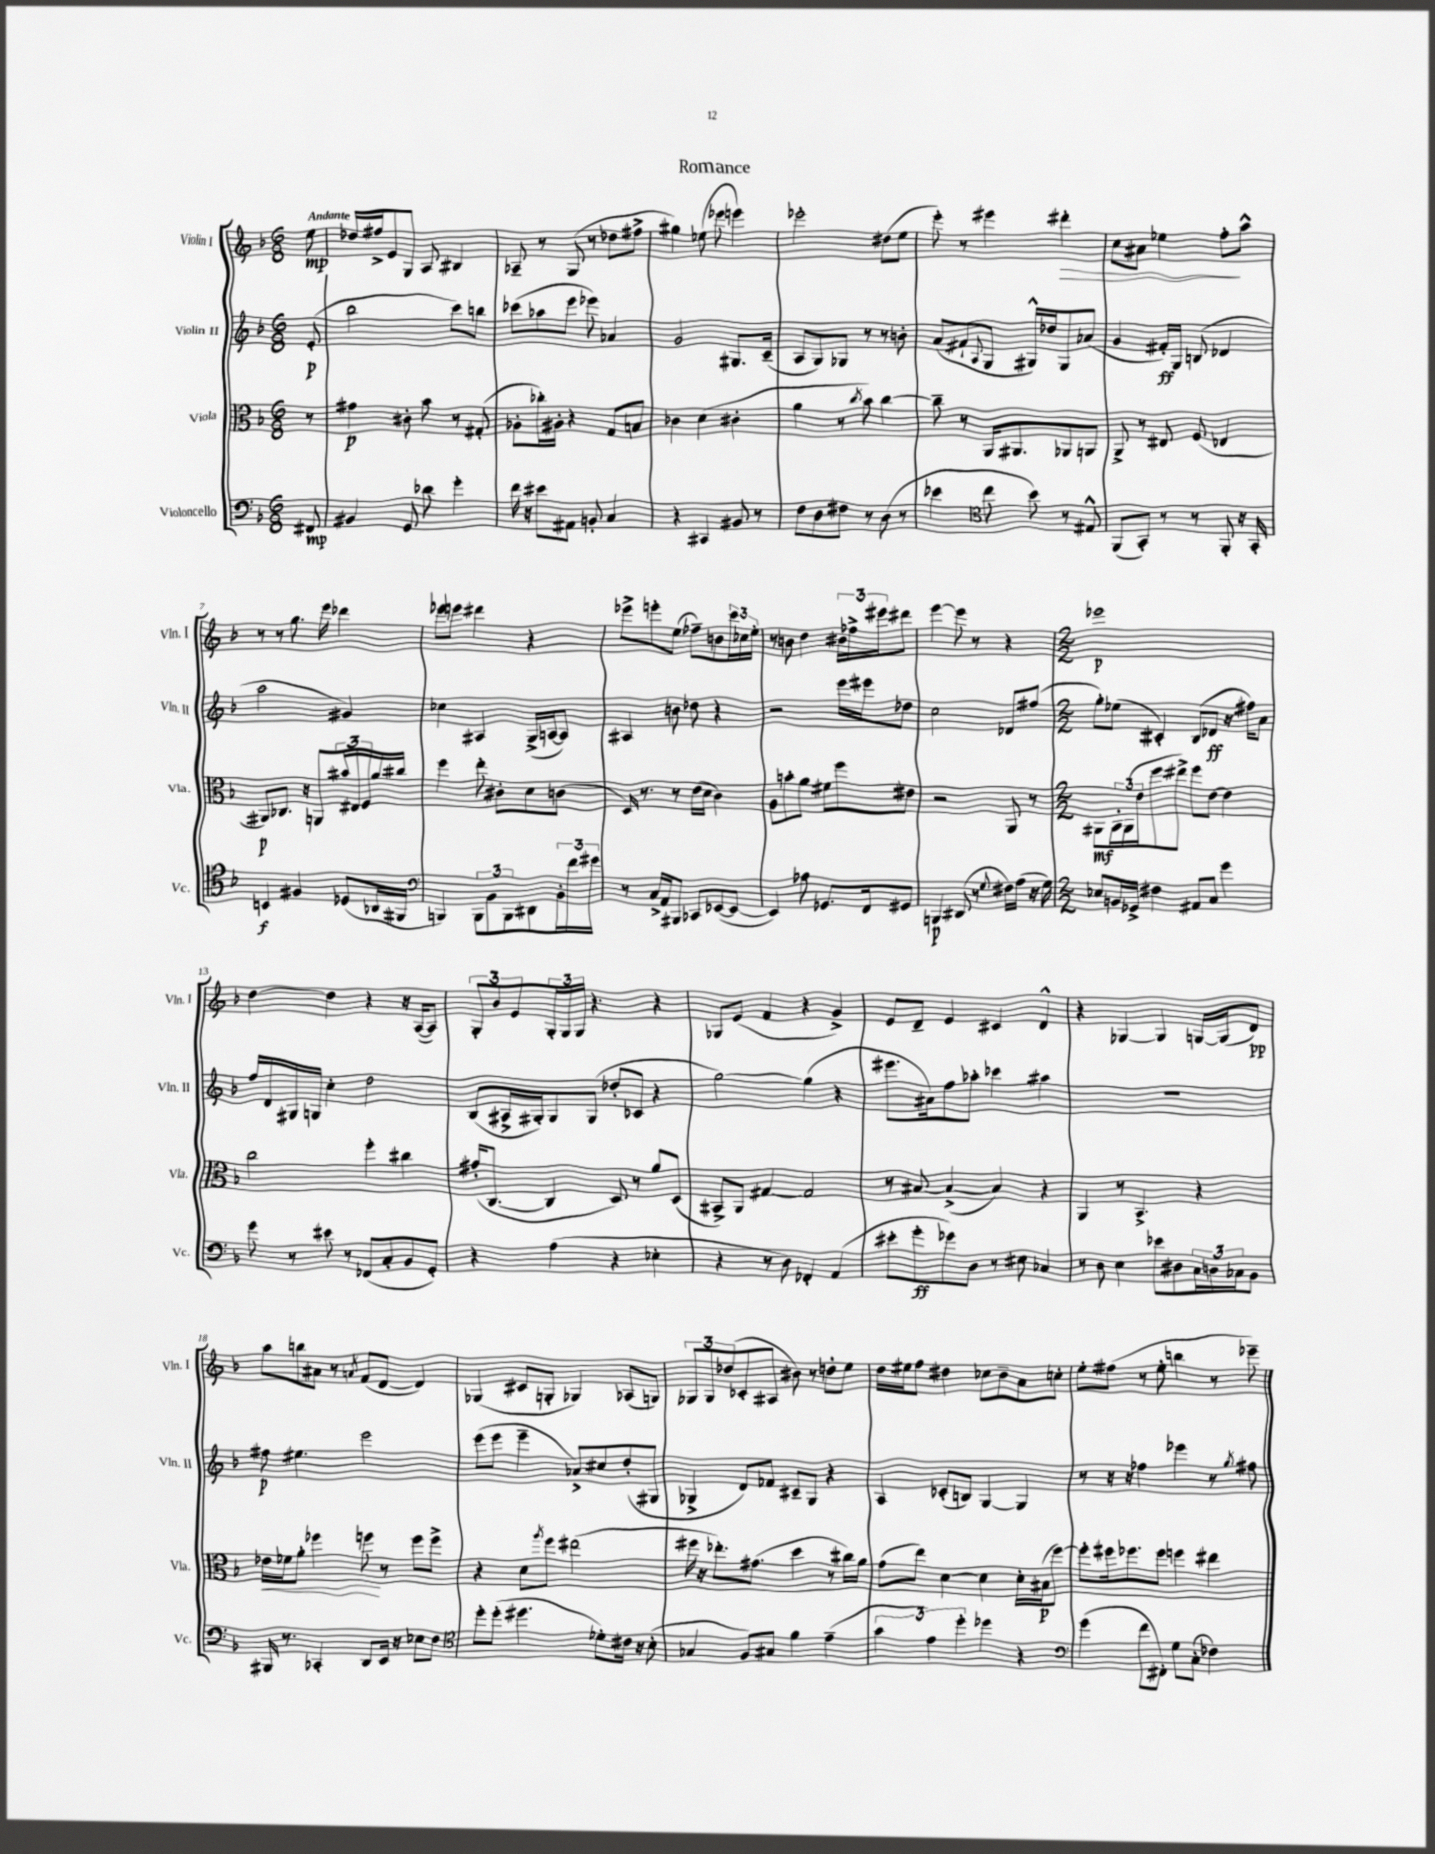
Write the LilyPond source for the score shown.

\header { title = "Romance" }
<<
\new StaffGroup <<
\new Staff = "s0" \with { instrumentName = "Violin I" shortInstrumentName = "Vln. I" } {
    \clef treble \key f \major \numericTimeSignature \time 6/8 \partial 8 \tempo "Andante"
    e''8\mp |
    des''16 fis''16-> e'8 g8 a8 bis4 |
    aes8-- r8 g8( r8 des''8 fis''8-> |
    gis''4) ees''8( ees'''8 e'''4) |
    ees'''2-. dis''8( e''8 |
    e'''8-.) r8 eis'''4 dis'''4-.\> |
    c''8 ais'8 ees''4 f''8-.\! a''8-^ |
    r8 r8 g''8. e'''16 des'''4 |
    ees'''8 e'''8 dis'''4 r4 |
    ees'''8-> e'''8-. e''8( fes''8--) b'8 \tuplet 3/2 { c'''16 ces''16 e''16-. } |
    r8 b'8 d''4 \tuplet 3/2 { bis'16 fes''16-> eis'''16 } dis'''8 |
    e'''4~ e'''8 r8 r4 |
    \numericTimeSignature \time 2/2 ees'''1\p |
    d''4~ d''4 r4 r16 a16~( a8) |
    \tuplet 3/2 { g8-. bes'8 e'8 } \tuplet 3/2 { g16-. g16 g16 } r4. r4 |
    ges8 e'8( f'4 r4 g'4->) |
    e'8 d'8-- e'4 cis'4 d'4-^ |
    r4 ges4~ ges4 g16~ g16( d'8\pp) |
    a''8 b''8 ais'8 r8 \acciaccatura { a'8 } f'8( d'8~ d'4) |
    ges4( cis'8 g8-. ges4) aes8( g8) |
    \tuplet 3/2 { ges8 ges8 des''8( } ces'8-. ais8 bis'8) r8 d''8-. e''8 |
    d''16 eis''16 f''8 dis''4 ces''8 bes'8-- a'8 c''8-. |
    e''8-. fis''8( r8 e''8-. b''4 r8 ees'''8--) \bar "|." |
}
\new Staff = "s1" \with { instrumentName = "Violin II" shortInstrumentName = "Vln. II" } {
    \clef treble \key f \major \numericTimeSignature \time 6/8 \partial 8
    e'8-.\p( |
    bes''2 c'''8) b''8 |
    ces'''8( aes''8 e'''8 ees'''8) aes'4 |
    g'2 gis8. c'16--( |
    a8 g8) ges8 r8 r8 b'8-. |
    a'8( fis'8-! \appoggiatura { a8 } g8 gis16-^) des''16 gis8 aes'8( |
    g'4 fis'16-.\ff) g16 b8( des'4 |
    a''2 gis'4) |
    ces''4 ais4 g16->( a16~ a8) |
    ais4 b'8 des''8 r4 |
    r2 e'''16 eis'''16 des''8 |
    c''2 des'8 fis''8( |
    \numericTimeSignature \time 2/2 g''8-.) ees''8( cis'4-.) bes8( des'8\ff r16 fis''16) a'8 |
    f''16 d'16 gis16 g16 c''4-. d''2 |
    bes8( ais16-> gis16-.) gis8 gis8( des''8-. ces'8 r4 |
    g''2~) g''4( r4 |
    eis'''8. ais'16) f''8 aes''8-. ces'''4 ais''4 |
    r1 |
    fis''8\p eis''4. e'''2 |
    e'''8( e'''8 e'''4-- aes'8->) cis''8 d''8-.( gis8 |
    ges4-> d'8) fes'8 cis'8-- ges8 r4 |
    a4 ces'8-.( b8) g4~ g4 |
    r8 r16 r16 fes''4 ees'''4 r8 \acciaccatura { g''8 } fis''8 \bar "|." |
}
\new Staff = "s2" \with { instrumentName = "Viola" shortInstrumentName = "Vla." } {
    \clef alto \key f \major \numericTimeSignature \time 6/8 \partial 8
    r8 |
    gis'4\p cis'8-. bes'8 r8 gis8-.( |
    aes8-. ces''16-.) ais16-. r4 g8 b8 |
    ces'4 d'4( cis'4-. |
    a'4 r8 \acciaccatura { c''8 } bes'8) c''4~ |
    c''8-- r8 a,16 ais,8. aes,8 a,8 |
    a,8-> r8 eis8 f8( ees4 |
    ais,8\p) ces8. r16 a,8 \tuplet 3/2 { bis'16 eis16 f16 } a'16 cis''16 |
    f''4 e''8-. cis'8-. d'8 c'8( |
    d16) r8. r8 e'16( d'16 c'4) |
    a8 b'8-. a'8 fis'8 f''8 eis'8 |
    r2 a,8 r8 |
    \numericTimeSignature \time 2/2 ais,8\mf \tuplet 3/2 { bes,16-. ais,16( e'16 } f''8 eis''8->) f''8 e'8~ e'4 |
    c''2 f''4-. cis''4 |
    gis'16-.( c8.~ c4 d8) r8 a'8 d8( |
    bis,8->) a,8 gis4~ gis2 |
    r8 bis8~ bis4~->( bis4) r4 |
    a,4 r8 bes,4.-> r4 |
    ees'16\< fes'16 a'8-. fes''4 f''8\! r8 f''8 f''8-> |
    r4 d'8 \acciaccatura { a''8 } f''8 eis''2( |
    fis''16 r16 ees''8.-.) gis'8.( d''4 r8 cis''16) a'16 |
    g'8( e''8) d'4~ d'4 d'16-. bis16\p( f''8~) |
    f''8-. fis''16 fes''8. fes''8 f''4 eis''4 \bar "|." |
}
\new Staff = "s3" \with { instrumentName = "Violoncello" shortInstrumentName = "Vc." } {
    \clef bass \key f \major \numericTimeSignature \time 6/8 \partial 8
    fis,8\mp |
    bis,4 g,8 des'8 g'4-. |
    f'16 r16 eis'8 ais,8 b,8-. c4 |
    r4 cis,4 bis,8 r8 |
    f8 d8 fis8 r8 d8( r8 |
    ees'4 \clef tenor c''8 bes'8) r8 eis8-^ |
    f,8( g,8-.) r8 r8 f,8-. r16 g,16-. |
    b,4\f fis4 des8( aes,16 fis,16 |
    \clef bass b,,4) \tuplet 3/2 { b,,8 bes,8 b,,8 } dis,8 \tuplet 3/2 { bes,16-. f'16 gis'16 } |
    r8 c16-> a,16 bis,,8 ces,8 ees,8~( ees,8~ |
    ees,4) aes8 ges,8. f,16 gis,8 |
    b,,4\p dis,8( r8 \appoggiatura { g8 } fis16) a16( r16 g16) |
    \numericTimeSignature \time 2/2 ees8 b,16 ges,16-> fis4 ais,8 c8 g'4 |
    g'8 r8 eis'8 r8 fes,8( c8-. bes,8 g,8-.) |
    r4 a4( r4 ees4-. |
    r4 r8 d8) fes,4-. a,4( |
    eis'8-. g'8-.\ff ges'8) d8 r8 eis8 ces4 |
    r8 d8 e4 ees'8 dis8 \tuplet 3/2 { c16 d16 ces16 } bes,8 |
    bis,,16 r8. ces,4-. d,8 e,16 r16 ees8 f8 |
    \clef tenor d''8-. d''8-.( dis''4. des'8-.) cis'16 r16 bes8-.( |
    ges4 f8) gis8 f'4 e'4--( |
    \tuplet 3/2 { g'4 e'4) d''4-. } des''4 r4 |
    \clef bass g'4( f'8 fis,8-.) g8 c8-.( fes4) \bar "|." |
}
>>
>>
